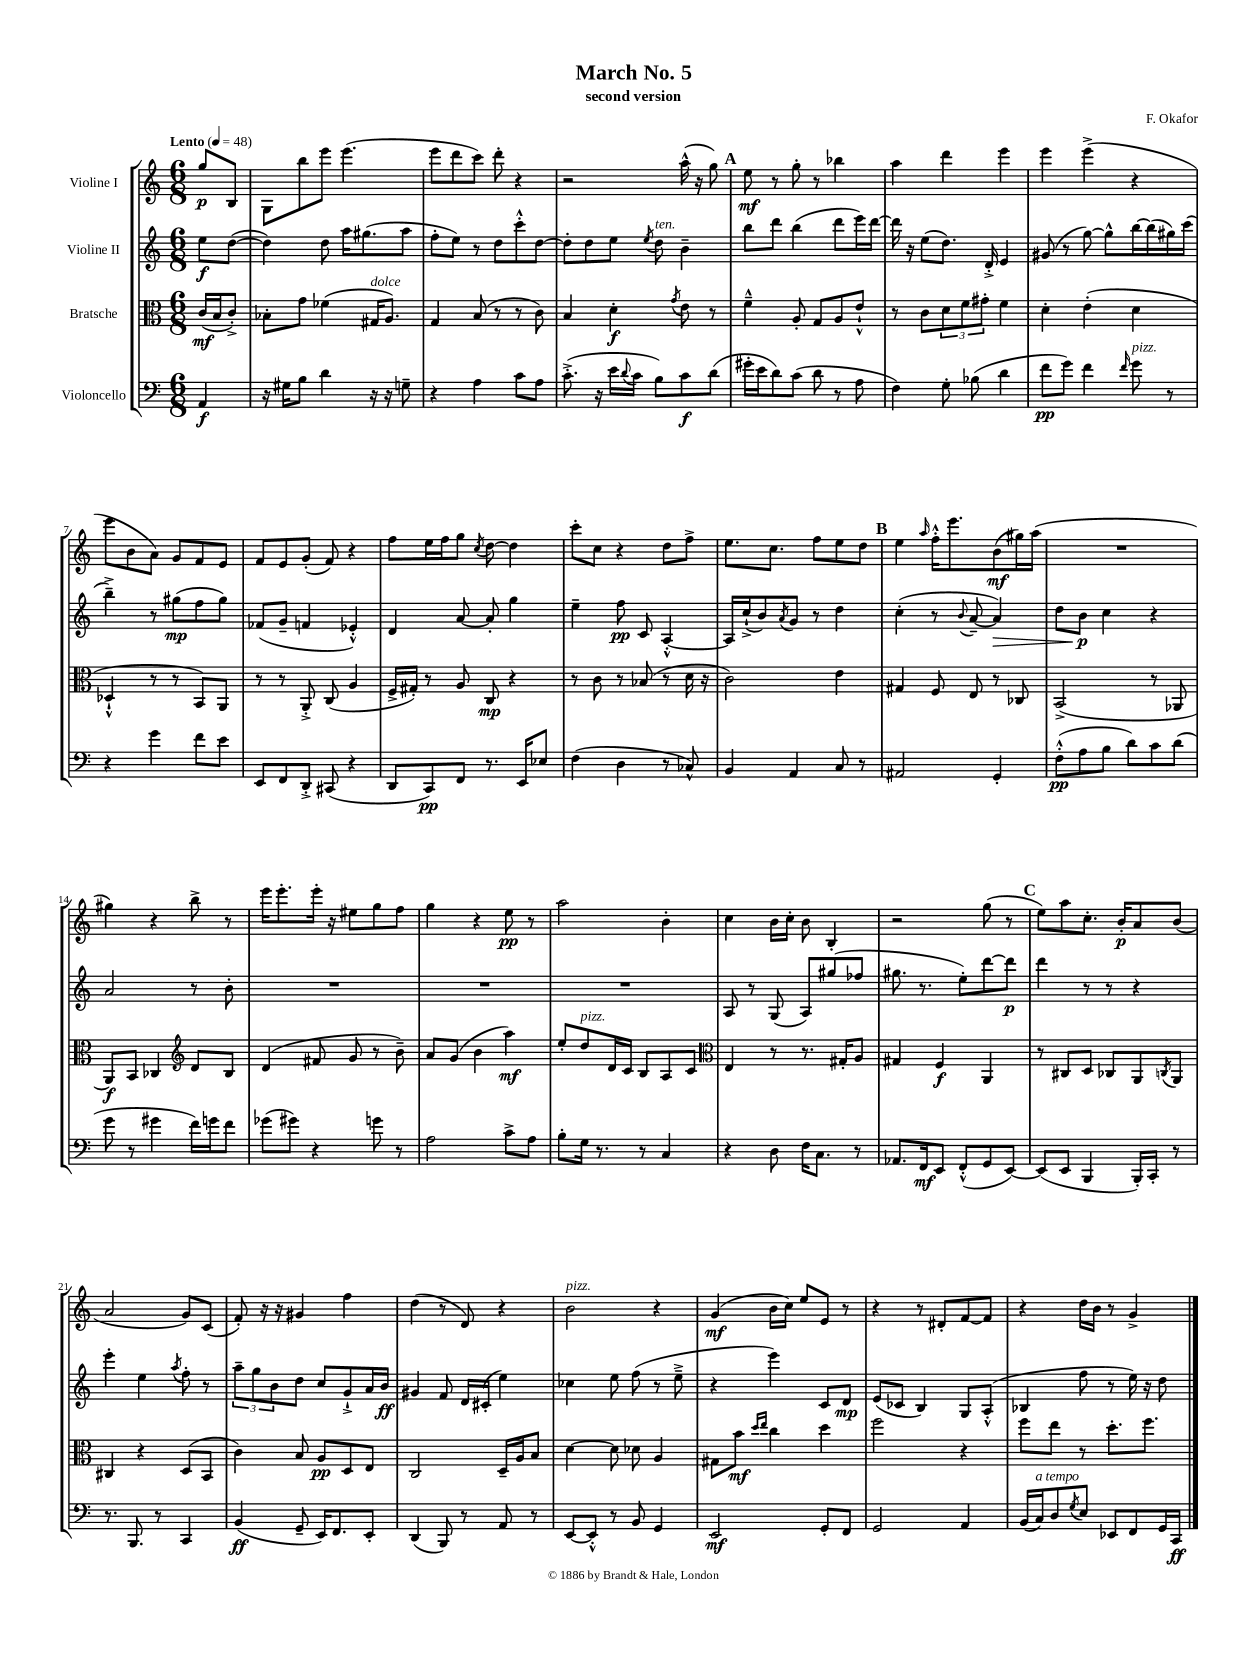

**kern	**dynam	**kern	**dynam	**kern	**dynam	**kern	**dynam
*part4	*part4	*part3	*part3	*part2	*part2	*part1	*part1
*staff4	*staff4	*staff3	*staff3	*staff2	*staff2	*staff1	*staff1
*I"Violoncello	*	*I"Bratsche	*	*I"Violine II	*	*I"Violine I	*
*clefF4	*	*clefC3	*	*clefG2	*	*clefG2	*
*k[]	*	*k[]	*	*k[]	*	*k[]	*
*M6/8	*	*M6/8	*	*M6/8	*	*M6/8	*
*MM48	*	*MM48	*	*MM48	*	*MM48	*
=	=	=	=	=	=	=	=
!	!	!	!	!	!	!LO:TX:a:B:t=Lento	!
4AA/	f	(16c/LL	mf	8ee\L	f	8gg/L	p
.	.	16B/J	.	.	.	.	.
.	.	8c'^/J)	.	([8dd\J	.	8B/J	.
=1	=1	=1	=1	=1	=1	=1	=1
16r	.	8B-X'\L	.	4dd\])	.	8G\L	.
16G#X\KL	.	.	.	.	.	.	.
8B\J	.	8g\J	.	.	.	8bb\	.
4d\	.	(4f-X\	.	8dd\	.	8eee\J	.
.	.	.	.	16aa\KL	.	(4.eee\	.
.	.	.	.	(8.gg#X\	.	.	.
!	!	!LO:TX:a:i:t=dolce	!	!	!	!	!
16r	.	16G#X/KL	.	.	.	.	.
16r	.	8.A/J)	.	.	.	.	.
8Gn~\	.	.	.	8aa\J	.	.	.
=2	=2	=2	=2	=2	=2	=2	=2
4r	.	4G/	.	8ff'\L	.	8eee\L	.
.	.	.	.	8ee\J)	.	8ddd\	.
4A\	.	(8B/	.	8r	.	8ccc\J)	.
.	.	8r	.	8dd\L	.	8ddd'\	.
8c\L	.	8r	.	8ccc'^^\	.	4r	.
8A\J	.	8c\)	.	[8dd\J	.	.	.
=3	=3	=3	=3	=3	=3	=3	=3
(8.c'^\	.	4B/	.	8dd'\L]	.	2r	.
.	.	.	.	8dd\	.	.	.
16r	.	.	.	.	.	.	.
16e\LL	.	4d'\	f	8ee\J	.	.	.
8qqd/	.	.	.	.	.	.	.
16c\JJ	.	.	.	.	.	.	.
.	.	.	.	8qee/	.	.	.
!	!	!	!	!LO:TX:a:i:t=ten.	!	!	!
8B\L)	.	.	.	8dd\	.	.	.
.	.	8qg/	.	.	.	.	.
8c\	f	8e\	.	4b~\	.	(16aa^^\	.
.	.	.	.	.	.	16r	.
(8d\J	.	8r	.	.	.	8gg\)	.
!!LO:REH:place=s1:t=A
=4	=4	=4	=4	=4	=4	=4	=4
16g#X'\LL	.	4f~^^\	.	8bb\L	.	8ee\	mf
16e\J	.	.	.	.	.	.	.
8d\)	.	.	.	8ddd\J	.	8r	.
(8c\J	.	8A'/	.	(4bb\	.	8gg'\	.
8d\	.	8G/L	.	.	.	8r	.
8r	.	8A/	.	8ddd\L	.	4bb-X\	.
8A\	.	8e`^^/J	.	16eee\L)	.	.	.
.	.	.	.	[16ddd\JJ	.	.	.
=5	=5	=5	=5	=5	=5	=5	=5
4F\)	.	8r	.	16ddd\]	.	4aa\	.
.	.	.	.	16r	.	.	.
.	.	8c\L	.	(8ee\L	.	.	.
8G'\	.	12d\	.	8.dd\J)	.	4ddd\	.
.	.	12f\	.	.	.	.	.
(8B-X\	.	.	.	.	.	.	.
.	.	12g#X'\J	.	.	.	.	.
.	.	.	.	16d'^/	.	.	.
4d\	.	4f\	.	4e/	.	4eee\	.
=6	=6	=6	=6	=6	=6	=6	=6
8f\L	pp	4d'\	.	(8g#X/	.	4eee\	.
8g\J)	.	.	.	8r	.	.	.
4f\	.	(4e'\	.	[8gg\)	.	(4eee^\	.
.	.	.	.	8gg^^\L]	.	.	.
16qqf/	.	.	.	.	.	.	.
!LO:TX:a:i:t=pizz.	!	!	!	!	!	!	!
8g\	.	4d\	.	[16bb\L	.	4r	.
.	.	.	.	(16bb\]	.	.	.
8r	.	.	.	16gg#X\)	.	.	.
.	.	.	.	(16ccc\JJ	.	.	.
!!LO:LB:g=z
=7	=7	=7	=7	=7	=7	=7	=7
4r	.	4D-X`^^/	.	4bb~^\)	.	8eee\L	.
.	.	.	.	.	.	8b\	.
4g\	.	8r	.	8r	.	8a\J)	.
.	.	8r	.	(8gg#X\L	mp	8g/L	.
8f\L	.	8BB/L)	.	8ff\	.	8f/	.
8e\J	.	8AA/J	.	8gg#\J)	.	8e/J	.
=8	=8	=8	=8	=8	=8	=8	=8
8EE/L	.	8r	.	(8f-X/L	.	8f/L	.
8FF/	.	8r	.	8g~/J	.	8e/	.
8DD'^/J	.	8AA'^/	.	4fn/	.	(8g'/J	.
(8CC#X/	.	(8C/	.	.	.	8f/)	.
4r	.	4A/	.	4e-X'^^/)	.	4r	.
=9	=9	=9	=9	=9	=9	=9	=9
8DD/L	.	16F^/LL	.	4d/	.	8ff\L	.
.	.	16G#X'/JJ)	.	.	.	.	.
8CC/)	pp	8r	.	.	.	16ee\L	.
.	.	.	.	.	.	16ff\J	.
8FF/J	.	8A/	.	[8a/	.	8gg\J	.
.	.	.	.	.	.	8qcc/	.
8.r	.	8C/	mp	8a'/]	.	[8dd\	.
.	.	4r	.	4gg\	.	4dd\]	.
16EE/KL	.	.	.	.	.	.	.
8E-X/J	.	.	.	.	.	.	.
=10	=10	=10	=10	=10	=10	=10	=10
(4F\	.	8r	.	4ee~\	.	8ccc'\L	.
.	.	8c\	.	.	.	8cc\J	.
4D\	.	8r	.	8ff\	pp	4r	.
.	.	(8B-X/	.	8c/	.	.	.
8r	.	8r	.	[4A'^^/	.	8dd\L	.
8C-X^^/)	.	16d\	.	.	.	8ff^\J	.
.	.	16r	.	.	.	.	.
=11	=11	=11	=11	=11	=11	=11	=11
4BB/	.	2c\)	.	16A/LL]	.	8.ee\L	.
.	.	.	.	(16cc`^/J	.	.	.
.	.	.	.	8b/)	.	.	.
.	.	.	.	.	.	8.cc\J	.
.	.	.	.	8qa/	.	.	.
4AA/	.	.	.	8g/J	.	.	.
.	.	.	.	8r	.	8ff\L	.
8C/	.	4e\	.	4dd\	.	8ee\	.
8r	.	.	.	.	.	8dd\J	.
!!LO:REH:place=s1:t=B
=12	=12	=12	=12	=12	=12	=12	=12
2AA#X/	.	4G#X/	.	(4cc'\	.	4ee\	.
.	.	.	.	.	.	16qqaa/	.
.	.	8F/	.	8r	.	16ff'^^\KL	.
.	.	.	.	.	.	8.eee\	.
.	.	.	.	8qqb/	.	.	.
.	.	8E/	.	[8a~/	.	.	.
!	!	!	!	!	!LO:HP:b	!	!
4GG'/	.	8r	.	4a/])	>	(8b\	mf
.	.	8C-X/	.	.	.	16gg#X\L)	.
.	.	.	.	.	.	(16aa\JJ	.
=13	=13	=13	=13	=13	=13	=13	=13
(8F'^^\L	pp	(2BB^/	.	8dd\L	.	2.r	.
8A\	.	.	.	8b\J	p	.	.
8B\J	.	.	.	4cc\	]	.	.
8d\L)	.	.	.	.	.	.	.
8c\	.	8r	.	4r	.	.	.
(8d\J	.	8AA-X/	.	.	.	.	.
!!LO:LB:g=z
=14	=14	=14	=14	=14	=14	=14	=14
8g\	.	8AA/L)	f	2a/	.	4gg#X\)	.
8r	.	8BB/J	.	.	.	.	.
4g#X\	.	4C-X/	.	.	.	4r	.
*	*	*clefG2	*	*	*	*	*
16f\LL)	.	8d/L	.	8r	.	8bb^\	.
16gn\J	.	.	.	.	.	.	.
8f\J	.	8B/J	.	8b'\	.	8r	.
=15	=15	=15	=15	=15	=15	=15	=15
(8g-X\L	.	(4d/	.	2.r	.	16eee\KL	.
.	.	.	.	.	.	8.eee'\	.
8g#X\J)	.	.	.	.	.	.	.
4r	.	8f#X/	.	.	.	16eee'\Jk	.
.	.	.	.	.	.	16r	.
.	.	8g/	.	.	.	8ee#X\L	.
8gn\	.	8r	.	.	.	8gg\	.
8r	.	8b~\)	.	.	.	8ff\J	.
=16	=16	=16	=16	=16	=16	=16	=16
2A\	.	8a/L	.	2.r	.	4gg\	.
.	.	(8g/J	.	.	.	.	.
.	.	4b\	.	.	.	4r	.
8c^\L	.	4aa\)	mf	.	.	8ee\	pp
8A\J	.	.	.	.	.	8r	.
=17	=17	=17	=17	=17	=17	=17	=17
8B'\L	.	8ee'/L	.	2.r	.	2aa\	.
!	!	!LO:TX:a:i:t=pizz.	!	!	!	!	!
16G\Jk	.	8dd/	.	.	.	.	.
8.r	.	.	.	.	.	.	.
.	.	16d/L	.	.	.	.	.
.	.	16c/JJ	.	.	.	.	.
8r	.	8B/L	.	.	.	.	.
4C/	.	8A/	.	.	.	4b'\	.
.	.	8c/J	.	.	.	.	.
=18	=18	=18	=18	=18	=18	=18	=18
*	*	*clefC3	*	*	*	*	*
4r	.	4E/	.	8A/	.	4cc\	.
.	.	.	.	8r	.	.	.
8D\	.	8r	.	(8G/	.	16b\LL	.
.	.	.	.	.	.	16cc'\JJ	.
16F\KL	.	8.r	.	8A/L)	.	8b\	.
8.C\J	.	.	.	.	.	.	.
.	.	.	.	(8gg#X/	.	4B'/	.
.	.	16G#X'/KL	.	.	.	.	.
8r	.	8A/J	.	8ff-X/J	.	.	.
=19	=19	=19	=19	=19	=19	=19	=19
8.AA-X/L	.	4G#X/	.	8.gg#X\	.	2r	.
16FF/k	mf	.	.	8.r	.	.	.
8EE/J	.	4F/	f	.	.	.	.
(8FF'^^/L	.	.	.	8ee'\L)	.	.	.
8GG/	.	4AA/	.	[8ddd\	.	(8gg\	.
[8EE/J)	.	.	.	8ddd\J]	p	8r	.
!!LO:REH:place=s1:t=C
=20	=20	=20	=20	=20	=20	=20	=20
(8EE/L]	.	8r	.	4ddd\	.	8ee\L)	.
8EE/J	.	8C#X/L	.	.	.	8aa\	.
4BBB/	.	8D/J	.	8r	.	8.cc'\J	.
.	.	8C-X/L	.	8r	.	.	.
.	.	.	.	.	.	16b'/KL	p
16BBB'/LL)	.	8AA/	.	4r	.	8a/	.
16CC'/JJ	.	.	.	.	.	.	.
.	.	8qCn/	.	.	.	.	.
8r	.	8AA/J	.	.	.	(8b/J	.
!!LO:LB:g=z
=21	=21	=21	=21	=21	=21	=21	=21
8.r	.	4C#X/	.	4eee'\	.	2a/	.
8.BBB/	.	.	.	.	.	.	.
.	.	4r	.	4ee\	.	.	.
8r	.	.	.	.	.	.	.
.	.	.	.	8qaa/	.	.	.
4CC/	.	(8D/L	.	8ff'\	.	8g/L)	.
.	.	8BB/J	.	8r	.	(8c/J	.
=22	=22	=22	=22	=22	=22	=22	=22
(4BB/	ff	4c\)	.	12aa~\L	.	8f'/)	.
.	.	.	.	12gg\	.	.	.
.	.	.	.	.	.	16r	.
.	.	.	.	12b\	.	.	.
.	.	.	.	.	.	16r	.
8GG~/	.	8B/	.	8dd\J	.	4g#X/	.
16EE/KL)	.	8A/L	pp	8cc/L	.	.	.
8.FF/	.	.	.	.	.	.	.
.	.	8D/	.	8g`^/	.	4ff\	.
8EE'/J	.	8E/J	.	16a/L	.	.	.
.	.	.	.	16b/JJ	ff	.	.
=23	=23	=23	=23	=23	=23	=23	=23
(4DD/	.	2C/	.	4g#X/	.	(4dd\	.
8BBB/)	.	.	.	8f/	.	8r	.
8r	.	.	.	16d/LL	.	8d/)	.
.	.	.	.	(16c#X'/JJ	.	.	.
8AA/	.	16D~/LL	.	4ee\)	.	4r	.
.	.	16A/J	.	.	.	.	.
8r	.	8B/J	.	.	.	.	.
=24	=24	=24	=24	=24	=24	=24	=24
!	!	!	!	!	!	!LO:TX:a:i:t=pizz.	!
[8EE/L	.	[4d\	.	4cc-X\	.	2b\	.
8EE'^^/J]	.	.	.	.	.	.	.
8r	.	8d\]	.	8ee\	.	.	.
8BB/	.	8d-X\	.	(8ff\	.	.	.
4GG/	.	4A/	.	8r	.	4r	.
.	.	.	.	8ee~^\	.	.	.
=25	=25	=25	=25	=25	=25	=25	=25
2EE/	mf	8G#X\L	.	4r	.	(4g/	mf
.	.	8b\J	mf	.	.	.	.
.	.	16qqdd/LL	.	.	.	.	.
.	.	16qqee/JJ	.	.	.	.	.
.	.	4cc\	.	4eee\)	.	16b\LL	.
.	.	.	.	.	.	16cc\JJ)	.
.	.	.	.	.	.	8ee/L	.
8GG'/L	.	4dd\	.	8c/L	.	8e/J	.
8FF/J	.	.	.	8d/J	mp	8r	.
=26	=26	=26	=26	=26	=26	=26	=26
2GG/	.	2ff\	.	(8e/L	.	4r	.
.	.	.	.	8c-X/J	.	.	.
.	.	.	.	4B/)	.	8r	.
.	.	.	.	.	.	8d#X'/L	.
4AA/	.	4r	.	8G/L	.	[8f/	.
.	.	.	.	(8A'^^/J	.	8f/J]	.
=27	=27	=27	=27	=27	=27	=27	=27
(16BB/LL	.	8ff\L	.	4B-X/	.	4r	.
!LO:TX:a:i:t=a tempo	!	!	!	!	!	!	!
16C/J)	.	.	.	.	.	.	.
8D/	.	8ee\J	.	.	.	.	.
8qG/	.	.	.	.	.	.	.
8E/J	.	8r	.	8ff\	.	16dd\LL	.
.	.	.	.	.	.	16b\JJ	.
8EE-X/L	.	8.dd'\L	.	8r	.	8r	.
8FF/	.	.	.	16ee\)	.	4g^/	.
.	.	8.ff\J	.	16r	.	.	.
16GG/L	.	.	.	8dd\	.	.	.
16CC/JJ	ff	.	.	.	.	.	.
==	==	==	==	==	==	==	==
*-	*-	*-	*-	*-	*-	*-	*-
